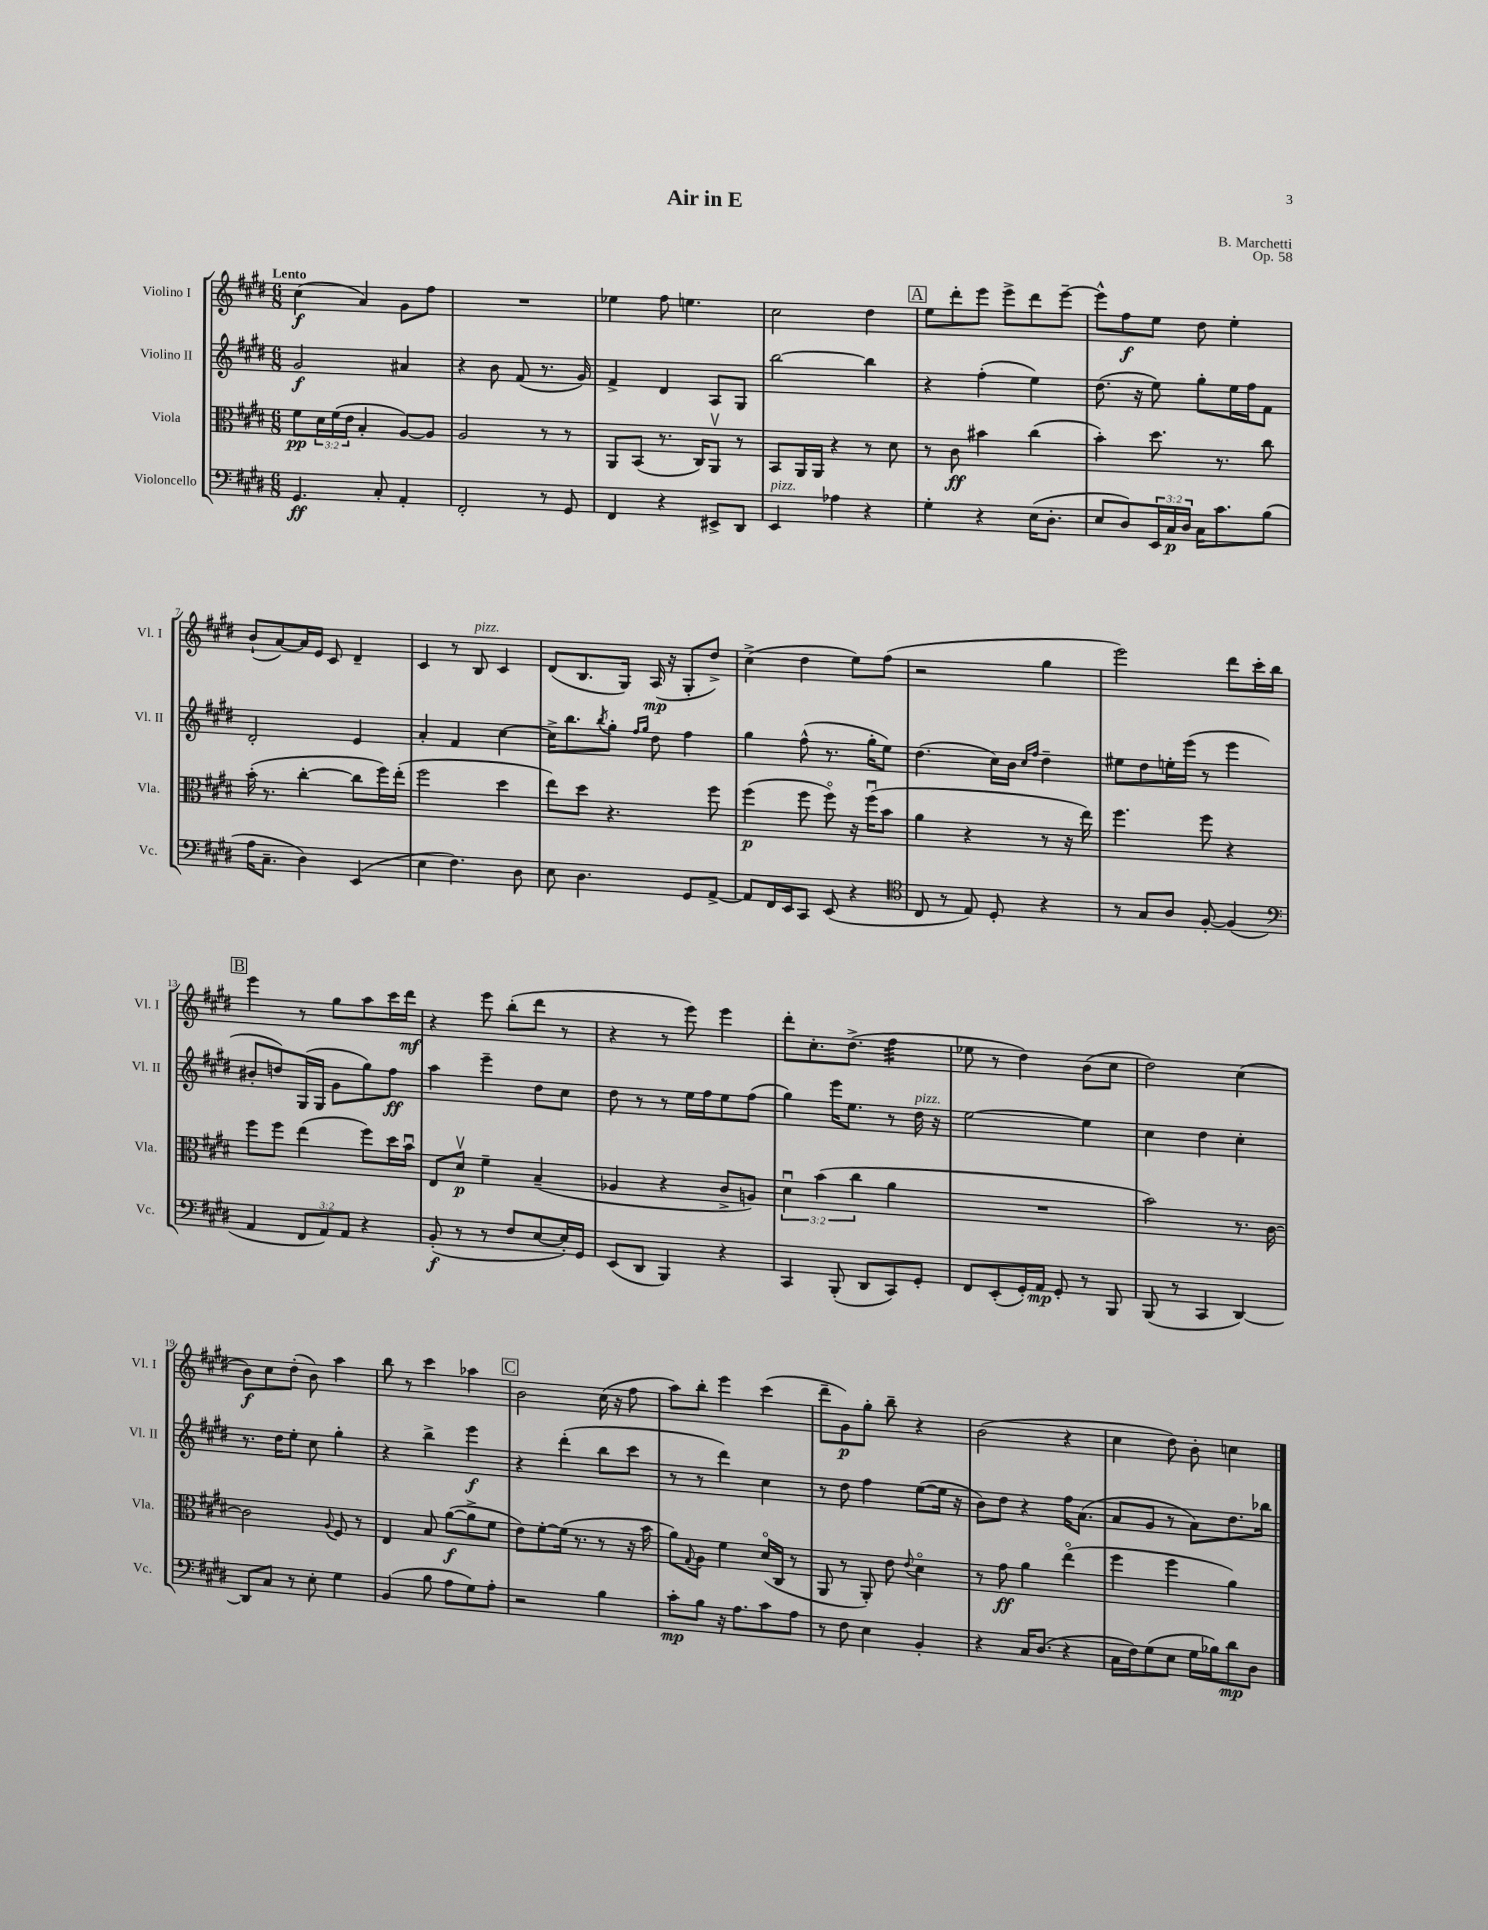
\header { title = "Air in E" composer = "B. Marchetti" opus = "Op. 58" }
<<
\new StaffGroup <<
\new Staff = "s0" \with { instrumentName = "Violino I" shortInstrumentName = "Vl. I" } {
    \clef treble \key e \major \numericTimeSignature \time 6/8 \tempo "Lento"
    cis''4\f( a'4) gis'8 fis''8 |
    R2. |
    ees''4 fis''8 e''4. |
    cis''2 dis''4 |
    \mark \markup { \box "A" } e''8 dis'''8-. e'''8 e'''8-> dis'''8 e'''8~-- |
    e'''8-^ fis''8\f e''8 dis''8 e''4-. |
    b'8-!( a'8~) a'16 e'16 cis'8 dis'4-- |
    cis'4 r8 b8^\markup { \italic "pizz." } cis'4 |
    dis'8( b8. gis16) a16\mp( r16 gis8-. dis''8->) |
    cis''4->( dis''4 e''8) fis''8( |
    r2 gis''4 |
    e'''2) dis'''8 cis'''16-. b''16 |
    \mark \markup { \box "B" } e'''4 r8 gis''8 a''8 cis'''16 dis'''16\mf |
    r4 e'''8 b''8-.( dis'''8 r8 |
    r4 r8 e'''8) e'''4 |
    dis'''8-. cis''8.-. dis''8.->( fis''4:32 |
    ees''8 r8 dis''4) b'8( cis''8 |
    dis''2) cis''4( |
    b'8\f) cis''8 dis''8-.( b'8) a''4 |
    b''8 r8 cis'''4 aes''4 |
    \mark \markup { \box "C" } b'2 cis''16( r16 fis''8 |
    a''8) b''8-. e'''4 cis'''4( |
    dis'''8-- gis'8\p) gis''8-. b''8-- r4 |
    b'2( r4 |
    cis''4 dis''8) b'8-. c''4 \bar "|." |
}
\new Staff = "s1" \with { instrumentName = "Violino II" shortInstrumentName = "Vl. II" } {
    \clef treble \key e \major \numericTimeSignature \time 6/8
    gis'2\f ais'4 |
    r4 b'8 fis'8( r8. gis'16) |
    fis'4-> dis'4 a8 gis8 |
    b''2~ b''4 |
    \mark \markup { \box "A" } r4 fis''4-.( e''4) |
    dis''8.( r16 e''8) gis''8-. e''16 fis''16 fis'8 |
    dis'2-. e'4 |
    a'4-. fis'4 cis''4~ |
    cis''16-> b''8. \acciaccatura { b''8 } gis''8-. \grace { fis''16 gis''16 } dis''8 fis''4 |
    gis''4 fis''8-^( r8. gis''16-. e''8) |
    dis''4.( cis''16) b'16 \grace { cis''16 fis''16 } dis''4-- |
    eis''8 dis''8 e''16-. e'''16( r8 e'''4 |
    \mark \markup { \box "B" } bis'8-. d''8) gis16( gis16 gis'8 gis''8) fis''8\ff |
    a''4 e'''4-- dis''8 cis''8 |
    dis''8 r8 r8 e''16 fis''16 e''8 fis''8( |
    gis''4) e'''16 e''8. r8 dis''16^\markup { \italic "pizz." } r16 |
    e''2~ e''4 |
    cis''4 dis''4 cis''4-. |
    r8. dis''16 e''8-. cis''8 gis''4-. |
    r4 b''4-> e'''4\f |
    \mark \markup { \box "C" } r4 dis'''4-.( b''8 cis'''8 |
    r8 r8 dis'''4) cis''4 |
    r8 dis''8 fis''4 e''8~( e''16 r16 |
    b'8) dis''8 r4 fis''16 a'8.( |
    a'8 gis'8 r8 a'8) dis''8. bes''16 \bar "|." |
}
\new Staff = "s2" \with { instrumentName = "Viola" shortInstrumentName = "Vla." } {
    \clef alto \key e \major \numericTimeSignature \time 6/8 \override Staff.TupletNumber.text = #tuplet-number::calc-fraction-text
    fis'8\pp \tuplet 3/2 { dis'16 fis'16( e'16 } b4-. a8~) a8 |
    a2 r8 r8 |
    a,8 b,8( r8. cis16) a,8\upbow r8 |
    b,8 a,16 a,16 r4 r8 dis'8 |
    \mark \markup { \box "A" } r8 cis'8\ff bis'4 cis''4( |
    b'4-.) dis''8. r8. cis''8 |
    b'16-.( r8. cis''4~-. cis''8 fis''16) e''16-.( |
    fis''2 dis''4 |
    e''8) dis''8 r4. fis''8 |
    fis''4\p( fis''8 fis''8\flageolet) r16 fis''16\downbow( b'8 |
    a'4 r4 r8 r16 e''16) |
    fis''4. fis''8 r4 |
    \mark \markup { \box "B" } fis''8 fis''8 e''4( fis''8) dis''16 b'16\downbow |
    e8 dis'8\upbow\p fis'4-- b4--( |
    aes4 r4 cis'8-> a8) |
    \tuplet 3/2 { dis'4\downbow b'4( cis''4 } a'4 |
    R2. |
    b'2) r8. cis'16~ |
    cis'2 \appoggiatura { a8 } fis8 r8 |
    e4 b8 a'8~\f( a'8-> fis'8 |
    \mark \markup { \box "C" } e'8) fis'8~-. fis'16( r8. r8 r16 b'16 |
    a'8) \appoggiatura { gis8 } a8 fis'4 dis'16\flageolet( cis16 r8 |
    a,8 r8 a,8-.) e'8 \appoggiatura { e'8 } dis'4\flageolet |
    r8 gis'8\ff a'4 e''4\flageolet( |
    fis''4 fis''4 a'4) \bar "|." |
}
\new Staff = "s3" \with { instrumentName = "Violoncello" shortInstrumentName = "Vc." } {
    \clef bass \key e \major \numericTimeSignature \time 6/8 \override Staff.TupletNumber.text = #tuplet-number::calc-fraction-text
    gis,4.\ff cis8-. a,4-. |
    fis,2-. r8 gis,8 |
    fis,4 r4 eis,8-> dis,8 |
    e,4^\markup { \italic "pizz." } aes4 r4 |
    \mark \markup { \box "A" } gis4-. r4 e16( dis8.-. |
    e8 dis8) \tuplet 3/2 { e,16 cis16\p dis16 } cis16 cis'8. b8( |
    a16 cis8.-- dis4) e,4( |
    e4 fis4.) dis8 |
    e8 dis4. gis,8 a,8~-> |
    a,8 fis,16 e,16 cis,8 e,8( r4 |
    \clef tenor cis8 r8 e8) dis8-. r4 |
    r8 gis8 a8 fis8~-. fis4( |
    \mark \markup { \box "B" } \clef bass a,4 \tuplet 3/2 { fis,8 a,8) a,8 } r4 |
    b,8-.\f( r8 r8 fis8 e8~ e16-.) gis,16 |
    e,8( dis,8 b,,4) r4 |
    cis,4 b,,8-.( dis,8 cis,8) gis,8-. |
    fis,8 e,8-.( gis,16-.) a,16\mp gis,8-. r8 b,,8 |
    b,,8( r8 cis,4 dis,4~) |
    dis,8 cis8 r8 e8-. gis4 |
    b,4( b8 a8 gis8) a8-. |
    \mark \markup { \box "C" } r2 b4 |
    cis'8-.\mp b8 r16 a8. cis'8 a8 |
    r8 fis8 e4 b,4-. |
    r4 cis16 dis8.( r4 |
    cis16 fis16) gis8( e8 gis16 bes16) dis'8\mp dis8 \bar "|." |
}
>>
>>
